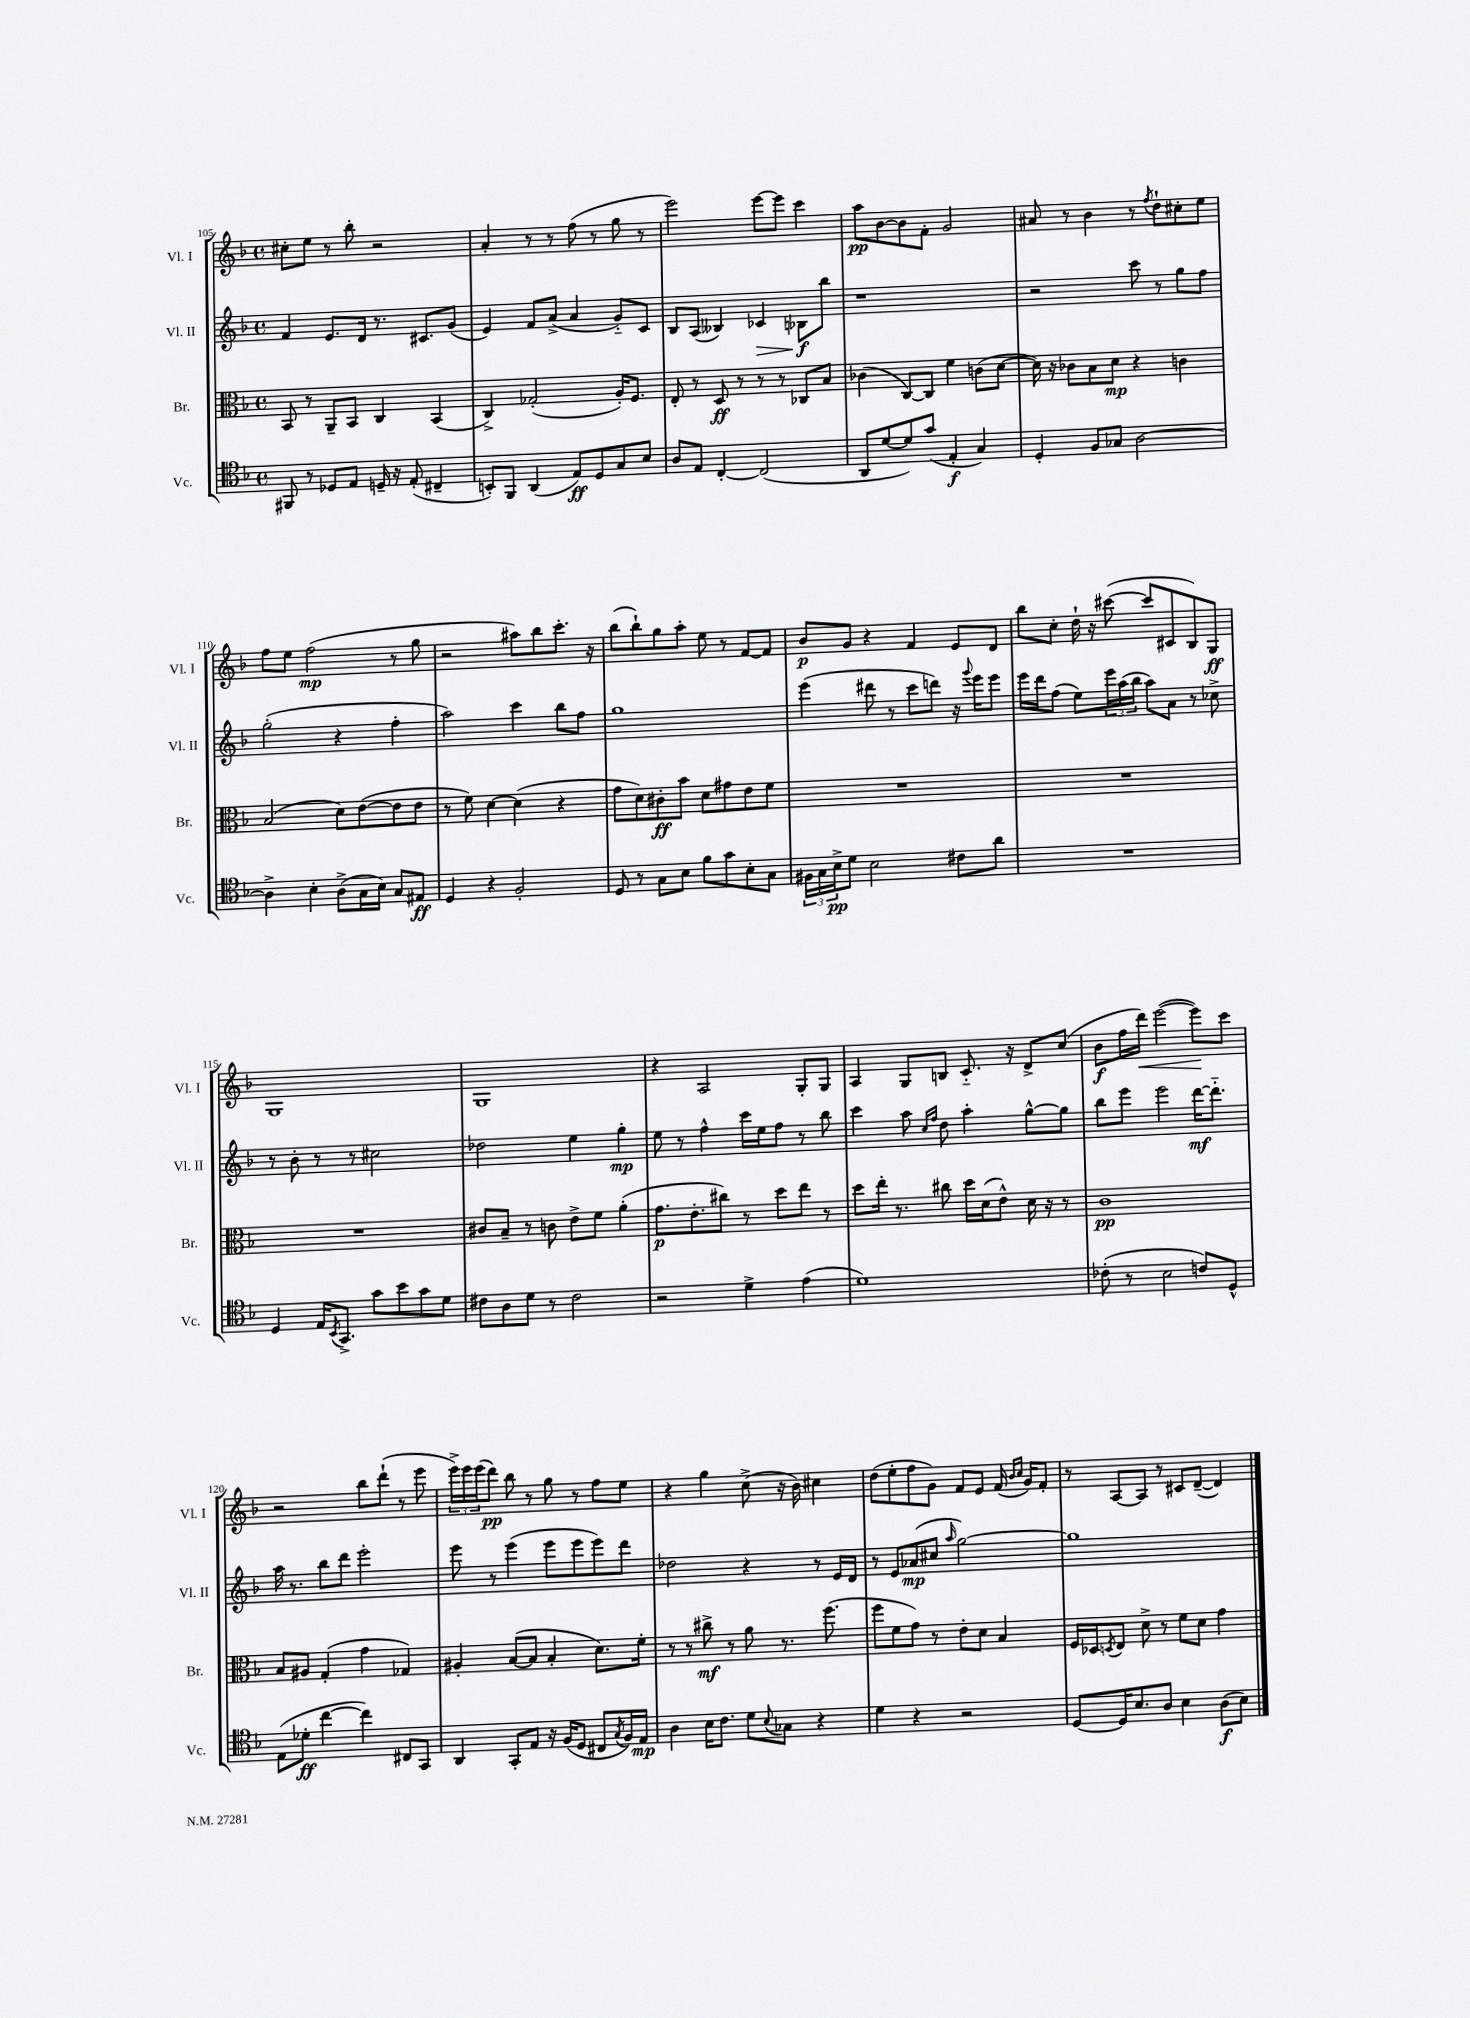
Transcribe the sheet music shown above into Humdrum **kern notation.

**kern	**kern	**kern	**kern
*staff4	*staff3	*staff2	*staff1
*clefC4	*clefC3	*clefG2	*clefG2
*k[b-]	*k[b-]	*k[b-]	*k[b-]
*M4/4	*M4/4	*M4/4	*M4/4
*met(c)	*met(c)	*met(c)	*met(c)
8FF#	8BB-	4f	8cc#'
8r	8r	.	8ee
8D-	8AA~	8.e	8r
8E	8BB-	.	8bb-'
.	.	16d	.
16D~	4C	8.r	2r
16r	.	.	.
(8E'	.	.	.
.	.	8.c#	.
4C#~	(4BB-	.	.
.	.	(8g	.
=	=	=	=
8BB')	4C^)	4e)	4a'
8FF	.	.	.
(4AA	(2G-'	8f	8r
.	.	(8a^	8r
8E)	.	4a	(8ff
8D	.	.	8r
8G	16A')	8g'~)	8gg
.	8.F	.	.
8B-	.	8c	8r
=	=	=	=
8A	8E'	8B-	2eee)
8E	8r	(8A	.
[4C'	8D	4B--)	.
.	8r	.	.
(2C]	8r	4c-	[8eee
.	8r	.	8eee]
.	8C-	8B-	4ccc
.	8B-	8bb-	.
=	=	=	=
8AA	(4c-	1r	8aa
[8d	.	.	[8b-
8d])	[8C)	.	8b-]
(8g	8C]	.	8f'
4E'	4f	.	2g
4G)	(8c	.	.
.	[8d	.	.
=	=	=	=
4D'	16d])	2r	8a#
.	16r	.	.
.	8c-	.	8r
8F	8B-	.	4b-
8G-	8d	.	.
[2A	4r	8ccc	8r
.	.	.	8qff
.	.	8r	8dd`
.	4c	8gg	8cc#'
.	.	8ff	8ee
=	=	=	=
4A^]	(2B-	(2gg'	8ff
.	.	.	8ee
4B-'	.	.	(2ff
(8A^	8d)	4r	.
16G	([8e	.	.
16B-)	.	.	.
8G	8e]	4ff'	8r
8E#	8e	.	8gg
=	=	=	=
4D	8r	2aa)	2r
.	8f)	.	.
4r	[4d	.	.
2F'	(4d]	4ccc	8aa#)
.	.	.	8bb-
.	4r	8bb-	8.ccc'
.	.	8ff	.
.	.	.	16r
=	=	=	=
8D	8g	1gg	(8bb-
8r	8d)	.	8bb-`)
8G	8c#'	.	8gg
8B-	8b-	.	8aa'
8f	8d	.	8ee
8g	8g#	.	8r
8B-'	8e	.	[8f
8G	8f	.	8f]
=	=	=	=
24F#	1r	(4eee	8b-
24G	.	.	.
24B-^	.	.	.
8d	.	.	8g
2B-	.	8ddd#	4r
.	.	8r	.
.	.	8ccc	4f
.	.	8ddd)	.
8c#	.	16r	8e
.	.	8qqggg	.
.	.	16eee	.
8a	.	8eee	8d
=	=	=	=
1r	1r	16eee	8bb-
.	.	16ddd	.
.	.	(8ff	8cc'
.	.	8ee)	16dd`
.	.	.	16r
.	.	24eee	([8ccc#
.	.	(24aa	.
.	.	24bb-	.
.	.	8aa)	8ccc#]
.	.	8a	8c#
.	.	8r	8B-)
.	.	8cc-^	8G
=	=	=	=
4D	1r	8r	1G
.	.	8b-'	.
16E	.	8r	.
8qBB-	.	.	.
8.GG^	.	.	.
.	.	8r	.
8g	.	2cc#	.
8b-	.	.	.
8g	.	.	.
8d	.	.	.
=	=	=	=
8c#	8c#	2dd-	1G
8A	8B-~	.	.
8d	8r	.	.
8r	8c	.	.
2c#	8e^	4ee	.
.	8f	.	.
.	(4a'	4gg'	.
=	=	=	=
2r	8.g	8ee	4r
.	.	8r	.
.	8.e'	.	.
.	.	4ff^^	2A
.	8cc#)	.	.
4d^	8r	16ccc	.
.	.	16ee	.
.	8dd	8ff	.
(4e	8ee	8r	8G'
.	8r	8bb-	8G
=	=	=	=
1d)	8dd	4ccc	4A
.	16ee'	.	.
.	8.r	.	.
.	.	8aa	8G
.	.	16qqcc	.
.	.	16qqff	.
.	8cc#	8dd	8B
.	16dd	4aa'	8.c'~
.	(16d	.	.
.	8e^^)	.	.
.	.	.	16r
.	16d	[8gg^^	8d^
.	16r	.	.
.	8r	8gg]	(8cc
=	=	=	=
(8c-'	1c	8bb-	8b-
8r	.	8eee	16ff
.	.	.	16ddd)
2B-	.	2eee	([2eee
8c)	.	[16ddd	8eee])
.	.	8.ddd'~]	.
8D^^	.	.	8ccc
=	=	=	=
(8E	8B-	16aa	2r
.	.	8.r	.
8d-'	8A#	.	.
[4cc	(4G'	8bb-	.
.	.	8ddd	.
4cc])	4g	2eee'	8bb-
.	.	.	(8ddd`
8C#	4G-)	.	8r
8GG	.	.	8eee
=	=	=	=
4AA	4A#'	8eee	24eee^)
.	.	.	24eee
.	.	.	(24eee
.	.	8r	8ddd)
8GG'	([8B-	(4eee	8bb-
8E	8B-]	.	8r
16r	4B-'	8eee	8gg
(16F	.	.	.
8D	.	8eee	8r
8C#	8.d)	8eee)	8ff
8qG	.	.	.
16F)	.	8ddd	8ee
16E	16f'	.	.
=	=	=	=
4A	8r	2dd-	4r
.	8r	.	.
16B-	8cc#^	.	4gg
8.c	.	.	.
.	8r	.	.
8d	8a	4r	(8cc^
8qqB-	.	.	.
8G-	8.r	.	16r
.	.	.	16b-)
4r	.	8r	4cc#
.	(8.ff	.	.
.	.	16e	.
.	.	16d	.
=	=	=	=
4d	8ff	8r	(8dd
.	8f	8e	8ee'
4r	8g)	(8a-	8ff
.	8r	8cc#	8g)
.	.	16qqaa	.
2r	8e'	[2gg)	8f
.	8d	.	8e
.	4B-	.	(16f
.	.	.	16qqb-
.	.	.	16qqcc
.	.	.	16g)
.	.	.	8f'
=	=	=	=
[8D	16F	1gg]	8r
.	16D-	.	.
.	8qD	.	.
16D]	8E	.	[8A
8.B-	.	.	.
.	8d^	.	8A]
8A	8r	.	8r
4B-	8f	.	8c#
.	8d	.	([8d~
(8A	4g	.	4d])
8B-)	.	.	.
==	==	==	==
*-	*-	*-	*-
